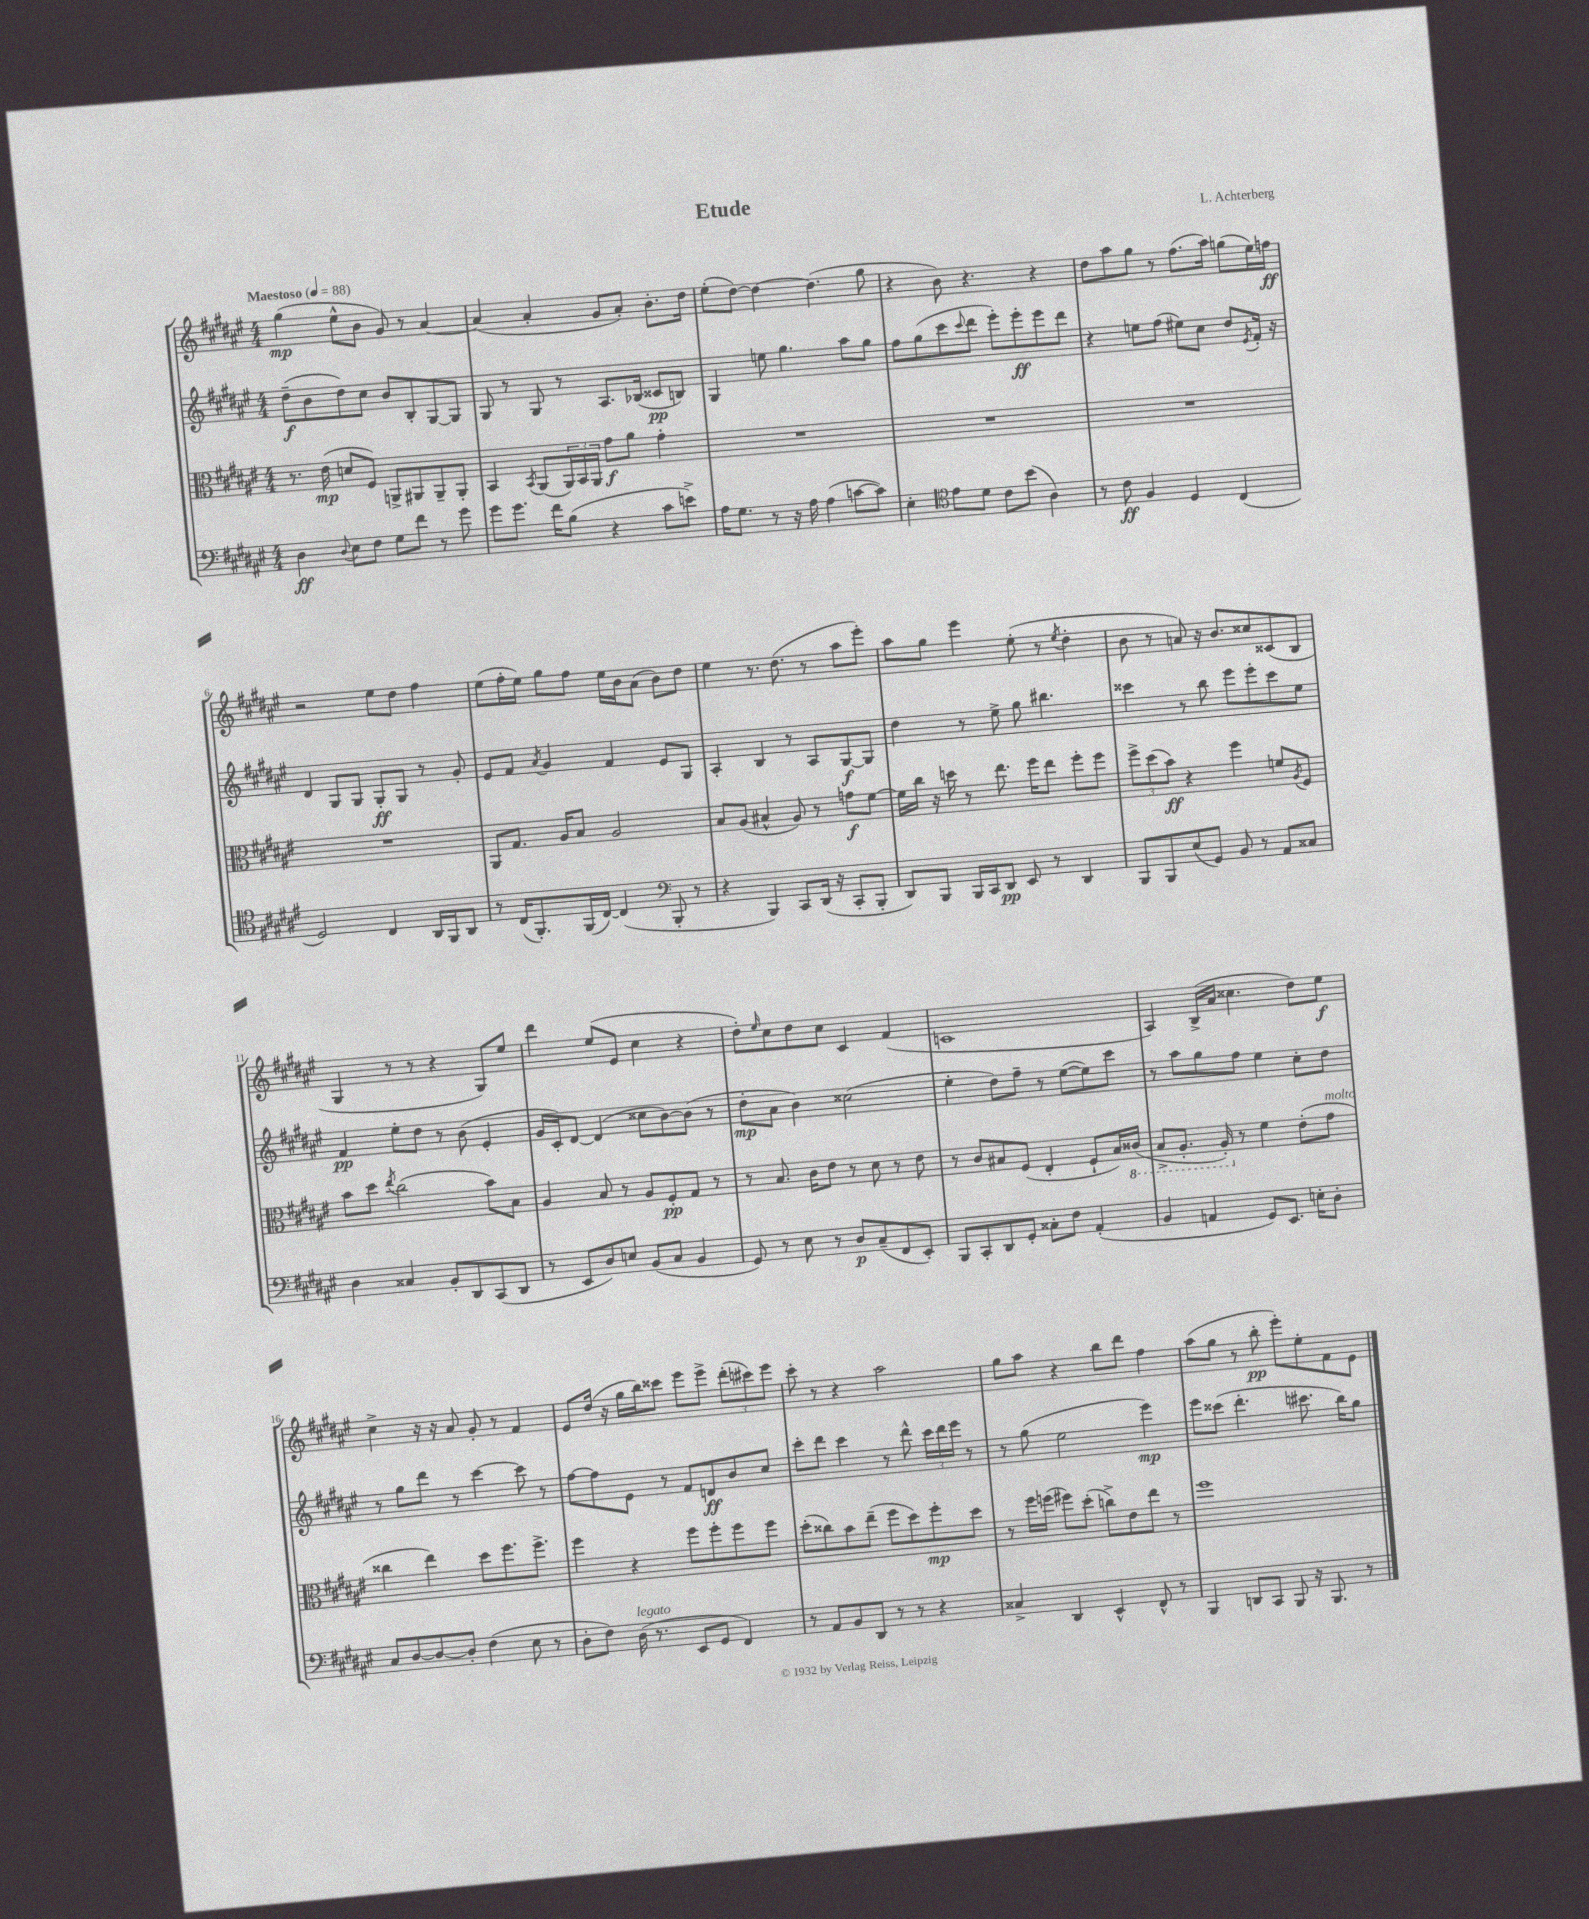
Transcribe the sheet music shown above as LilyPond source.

\header { title = "Etude" composer = "L. Achterberg" }
<<
\new StaffGroup <<
\new Staff = "s0" {
    \clef treble \key fis \major \numericTimeSignature \time 4/4 \tempo "Maestoso" 4 = 88
    gis''4\mp( eis''8-^ b'8 gis'8) r8 ais'4~ |
    ais'4( ais'4-. gis'8 ais'8-.) b'8.-. dis''16 |
    eis''8-.( dis''8~) dis''4~ dis''4.( gis''8 |
    r4 b'8) r4. r4 |
    dis''8 ais''8 gis''8 r8 fis''8.( ais''16) g''8( eis''16) f''16\ff |
    r2 eis''8 dis''8 fis''4 |
    eis''8( fis''16-. eis''16) gis''8 fis''8 eis''16 b'16 ais'8( b'8) dis''8 |
    eis''4 r8. dis''8.( r8 ais''8 eis'''8-.) |
    ais''8 gis''8 eis'''4 eis''8-.( r8 \acciaccatura { eis''8 } dis''4-. |
    b'8 r8 a'8) r16 b'8. cisis''8 cisis'8( b8 |
    gis4 r8 r8 r4 gis8) eis''8 |
    dis'''4 eis''8( eis'8 cis''4 r4 |
    dis''8-.) \grace { eis''16 } cis''8 dis''8 cis''8 cis'4 fis'4( |
    c'1 |
    ais4) b16->( ais'16 cisis''4. dis''8) eis''8\f |
    cis''4-> r16 r16 ais'8 gis'8-. r8 fis'4 |
    eis'8 dis''16( r16 gis''16 b''16) cisis'''8 eis'''8 eis'''8-> \tuplet 3/2 { dis'''8-.( cis'''8) eis'''8 } |
    cis'''8-. r8 r4 ais''2 |
    gis''8 ais''8 r4 b''8 dis'''8 fis''4 |
    ais''8( gis''8 r8 b''8-.\pp eis'''8-.) eis''8-. fis'8 eis'8 \bar "|." |
}
\new Staff = "s1" {
    \clef treble \key fis \major \numericTimeSignature \time 4/4
    dis''8--\f( b'8 dis''8) cis''8 b'8 b8-. gis8~ gis8 |
    gis8 r8 gis8 r8 ais8. bes16( cisis'8\pp b8) |
    gis4 e''8 gis''4. ais''8 gis''8 |
    fis''8 gis''8( cis'''8 \appoggiatura { cis'''8 } dis'''8 eis'''8-.) eis'''8-.\ff eis'''8 dis'''8 |
    r4 e''8 fis''8( eis''8) cis''8 dis''8 \acciaccatura { eis'8 } fis'16-. r16 |
    dis'4 gis8 gis8 gis8-.\ff gis8 r8 gis'8-. |
    eis'8 fis'8 \acciaccatura { ais'8 } gis'4 fis'4 eis'8 gis8 |
    ais4-. b4 r8 ais8 gis8~\f gis8 |
    dis''4 r8 eis''8-> gis''8 bis''4. |
    cisis'''4 r8 b''8 eis'''8 eis'''8-. cisis'''8 eis''8 |
    fis'4\pp eis''8-. dis''8 r8 b'8( eis'4-. |
    gis'16 cis'16-.) dis'8~ dis'4( cisis''8 b'8~) b'8( r8 |
    dis''8-.\mp ais'8 b'4) cisis''2( |
    eis''4-. dis''8) fis''8-- r8 eis''8~( eis''8) cis'''8 |
    r8 ais''8 gis''8 fis''8 eis''4 cis''8-. dis''8 |
    r8 gis''8 dis'''8 r8 cis'''4~ cis'''8 r8 |
    fis''8~ fis''8 eis'8 r8 fis'8 d'8\ff b'8 cis''8 |
    cis'''8-. dis'''8 cis'''4 r8 dis'''8-^ \tuplet 3/2 { cis'''16 dis'''16 eis'''16 } r8 |
    r8 gis''8( eis''2 eis'''4\mp) |
    eis'''8 cisis'''8( dis'''4.-. cis'''8. b''16) gis''8 \bar "|." |
}
\new Staff = "s2" {
    \clef alto \key fis \major \numericTimeSignature \time 4/4
    r8. eis'16\mp( d'8 fis8) a,8-> ais,8 ais,8-- ais,8-. |
    b,4 \acciaccatura { b,8 } ais,8( \tuplet 3/2 { ais,16) b,16 ais,16 } gis'8\f ais'8 gis'4-. |
    R1 |
    R1 |
    R1 |
    R1 |
    ais,8 gis8. ais16 b8 ais2 |
    b8 ais8( bis4-^ ais8) r8 g'8\f fis'8~ |
    fis'16 cis''16 r16 d''16 r8 eis''8. fis''16 eis''8 fis''8-. fis''8 |
    \tuplet 3/2 { fis''8-> dis''8( b'8\ff) } r4 fis''4 f'8 \acciaccatura { ais8 } fis8 |
    b'8 dis''8 \acciaccatura { eis''8 } cis''2( b'8) b8 |
    ais4 b8 r8 ais8 fis8-.\pp gis8 r8 |
    r8 b8. cis'16 eis'8 r8 dis'8 r8 eis'8 |
    r8 cis'8 bis8 fis8( eis4-. fis8-! bis16) \ottava #-1 cisis16( |
    b,8-> ais,8.-. ais,16-.) \ottava #0 r8 fis'4 eis'8-.( gis'8^\markup { \italic "molto" } |
    cisis''4 eis''4) dis''8 fis''8. fis''8.-> |
    fis''4 r4 fis''8 fis''8-. fis''8 fis''8 |
    dis''8-.( cisis''8) b'8 eis''8--( fis''8 dis''8) fis''8-.\mp dis''8 |
    r8 fis''16 f''16( fis''8) dis''8-.( c''8->) eis'8 eis''8 r8 |
    fis''1 \bar "|." |
}
\new Staff = "s3" {
    \clef bass \key fis \major \numericTimeSignature \time 4/4
    dis4\ff \appoggiatura { dis8 } eis8 fis8 gis8 fis'8 r8 gis'8 |
    gis'8 gis'8. fis'16 b8( r4 cis'8 e'8->) |
    ais16 gis8. r8 r16 ais16 ais4( c'8~ c'8) |
    eis4-. \clef tenor eis'8 dis'8 cis'8 b'8( ais4) |
    r8 cis'8\ff fis4 dis4 cis4( |
    dis2) cis4 ais,16 fis,16 ais,8 |
    r8 cis16( fis,8.-.) fis,16( cis16~) cis4( \clef bass b,,8-. r8 |
    r4 b,,4) cis,8 dis,16( r16 cis,8-. b,,8-. |
    dis,8) b,,8 b,,16 cis,16 dis,8\pp eis,8 r8 dis,4 |
    b,,8 b,,8 eis8( gis,8) b,8 r8 ais,8 cisis8 |
    dis4 cisis4 b,8-. dis,8 cis,8( dis,8 |
    r8 eis,8 dis8) e8 b,8( cis8 b,4 |
    gis,8) r8 eis8 r8 dis8\p cis8--( fis,8 eis,8-.) |
    b,,8 cis,8-. dis,8 gis,8-. cisis8-. fis8 ais,4-.( |
    b,4 a,4 gis,8) eis,8. e16-. dis8-. |
    cis8 dis8~ dis8~ dis8-. fis4( eis8 r8 |
    dis8-. fis8) dis16^\markup { \italic "legato" }( r8. eis,8 gis,8 fis,4) |
    r8 ais,8 b,8 dis,8 r8 r8 r4 |
    cisis4-> dis,4 eis,4-^ fis,8-^ r8 |
    b,,4 d,8 cis,8 b,,8 r16 b,,8. r8 \bar "|." |
}
>>
>>
